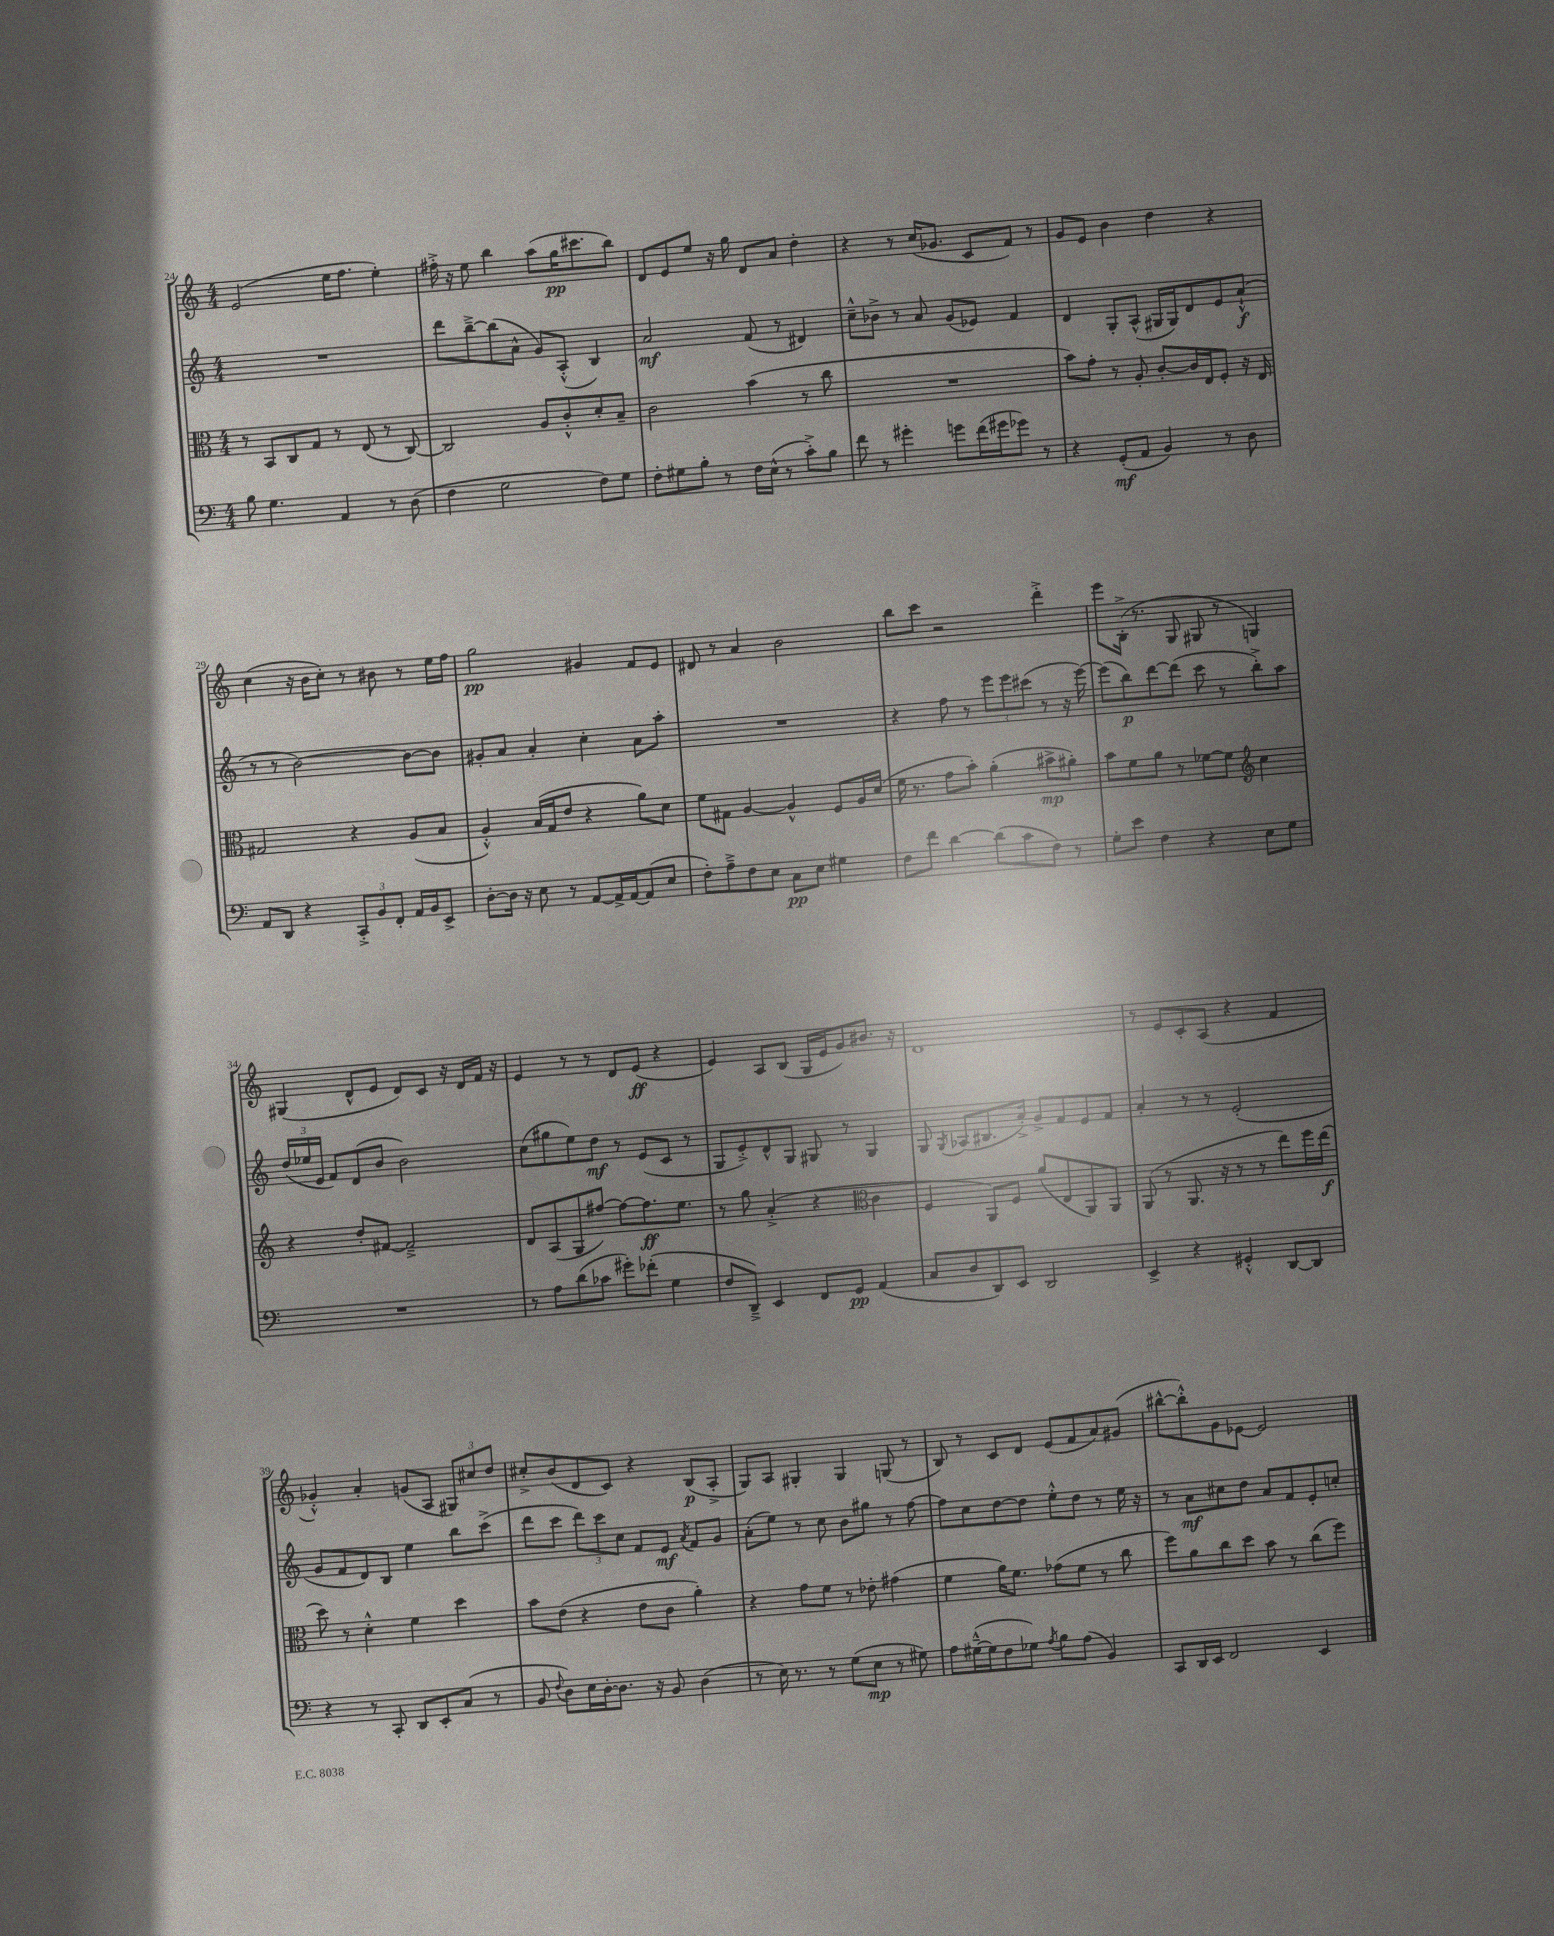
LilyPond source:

<<
\new StaffGroup <<
\new Staff = "s0" {
    \clef treble \key c \major \numericTimeSignature \time 4/4
    \autoBeamOff e'2( e''16[ f''8.] e''4-.) |
    fis''16-.-> r16 e''8 b''4 a''8[( g''16\pp cis'''8. b''8]) |
    d'8[ e'8 e''8] r16 g''16 d'8[ a'8] d''4-. |
    r4 r8 c''16[( ges'8.] c'8[ f'8]) r8 |
    g'8[ e'8] b'4 d''4 r4 |
    c''4( r16 b'16[ c''8]-.) r8 bis'8 r8 e''16[ f''16] |
    g''2\pp gis'4 f'8[ e'8] |
    dis'8 r8 a'4 b'2 |
    b''8[ c'''8] r2 d'''4-.-> |
    e'''8[ b16]-.->( r8. g8 gis8 r8 g4) |
    gis4( d'8[-^ e'8] d'8[) c'8] r16 d'16[ f'16] r16 |
    e'4 r8 r8 d'8[ e'8]\ff( r4 |
    e'4) a8[ b8]( g16[ e'16 g'8) bis'8.] r16 |
    d'1 |
    r8 e'8[ c'8-. a8]( r4 f'4 |
    ges'4-.-^) a'4-. g'8[( a8] \tuplet 3/2 { gis8[) cis''8 d''8] } |
    cis''8[-.-> b'8( d'8 c'8]) r4 b8[\p( a8]-.-> |
    g8[) a8] gis4-. gis4 g8( r8 |
    b8) r8 c'8[ d'8] e'8[( f'8 a'8) gis'8]( |
    bis''8[~-^ bis''8-.-^) g'8 ees'8]~ ees'2 \bar "|." |
}
\new Staff = "s1" {
    \clef treble \key c \major \numericTimeSignature \time 4/4
    \autoBeamOff R1 |
    d'''8[ b''8~---> b''8( a'8]-^ g'8[) a8]-.-^( b4) |
    a'2\mf f'8( r8 dis'4) |
    c''8[---^ bes'8]-> r8 a'8 g'8[( ees'8]) f'4 |
    d'4 g8[-. a8]-^( gis16[ gis16) d'8 e'8 a'8]-!-^\f( |
    r8 r8 b'2~) b'8[~ b'8] |
    gis'8[-. a'8] a'4-. c''4-. a'8[ a''8]-. |
    R1 |
    r4 f''8 r8 \tuplet 3/2 { e'''8[ e'''8 cis'''8]( } r8 r16 e'''16~) |
    e'''8[( b''8\p) d'''8~ d'''8]( c'''8 r8 b''8[-.->) a''8] |
    \tuplet 3/2 { d''16[( ees''16 e'16] } f'8[) d'8( b'8] b'2) |
    c''8[( gis''8 e''8) d''8]\mf r8 e'8[( c'8] r8 |
    g8[ e'8-.->) d'8-^ g8] gis8 r8 gis4 |
    g8 \acciaccatura { g8 } aes8[( bis8. a'16]-.->) g'8[-> f'8 e'8 f'8] |
    a'4-. r8 r8 e'2-.( |
    g'8[ f'8 d'8) b8] e''4 b''8[ c'''8]->( |
    d'''8[ c'''8] \tuplet 3/2 { d'''8[) c'''8 c''8] } f'8[ e'8]\mf \acciaccatura { a'8 } f'8[ g'8] |
    a'8[-.( e''8]) r8 c''8 b'8[ gis''8] r8 f''8~ |
    f''8[ c''8 d''8~ d''8] e''8[-.-^ d''8] r8 e''16 r16 |
    r8 a'8[\mf cis''8 d''8] a'8[ f'8 e'8-. c''8]-. \bar "|." |
}
\new Staff = "s2" {
    \clef alto \key c \major \numericTimeSignature \time 4/4
    \autoBeamOff r8 b,8[ c8 g8] r8 e8( r8 c8~) |
    c2 a8[ c'8-.-^ d'8-. b8]-- |
    c'2 b'4( r8 c''8 |
    R1 |
    b'8[) g'8]-. r8 a8-. c'8[~-. c'16 e16 f8]-. r16 e16 |
    gis2 r4 a8[( b8] |
    a4-.-^) b16[( g16 e'8] r4 a'8[) d'8] |
    f'8[ gis8] a4~ a4-^ f8[ a16 d'16]( |
    f'16 r8. g'8[ b'8]-.) a'4-.( bis'8[->\mp ais'8]-.) |
    b'8[ f'8 a'8] r8 fes'8[~ fes'8] \clef treble c''4 |
    r4 d''8[-. fis'8]~ fis'2---> |
    d'8[ a8( g8 fis''8]~) fis''8[~ fis''8.\ff e''8.] |
    r8 g''8 a'4-.->( r4 \clef alto c'4 |
    f4 a,8[) f8] a'8[( e8 a,8) a,8] |
    a,8( r8 a,8. r16 r8 r8 e''8[) f''16 e''16]\f( |
    d''8) r8 d'4-.-^ f'4 d''4 |
    b'8[ e'8]( r4 e'8[ c'8] a'4-.) |
    r4 g'8[ f'8] r8 ees'8-. gis'4( |
    f'4 a'16[) f'8.] ges'8[( f'8] r8 c''8 |
    f''8[) a'8 c''8 d''8] b'8 r8 c''8[( f''8]) \bar "|." |
}
\new Staff = "s3" {
    \clef bass \key c \major \numericTimeSignature \time 4/4
    \autoBeamOff b8 g4. a,4 r8 d8( |
    f4 g2 f8[) g8] |
    f8[-. gis8 b8]-. r8 f16[ e16]-^( r8 c'8[-.->) b8] |
    f'8 r8 gis'4-. g'8[ f'16( gis'16 ges'8]) r8 |
    r4 g,8[-.\mf( a,8] b,4) r8 d8 |
    a,8[ d,8] r4 \tuplet 3/2 { c,8[-.-> b,8 f,8]-. } a,16[ b,16 e,8]-> |
    d8[~-. d16] r16 e8 r8 a,8[~ a,16-> a,16~ a,8( e8] |
    f8[-.) a8---> f8 e8] c8[\pp e8] gis4 |
    f8[ f'8] d'4~ d'8[( c'8 f8]) r8 |
    g8[-. e'8] f4 r4 e8[ g8] |
    R1 |
    r8 a8[ d'8( ces'8] gis'8[-.) fes'8]-.( g4 |
    f8[ d,8]--->) e,4 f,8[ g,8]\pp a,4( |
    c8[ d8 d,8) e,8] d,2 |
    e,4-> r4 gis,4-.-^ d,8[~ d,8] |
    r4 r8 c,8-. d,8[ e,8-. c8]( r8 |
    b,8 \appoggiatura { f8 } d8[) e16 d16~-. d8.] r16 b,8 d4( |
    r8 e16) r8. r8 g8[( e8]\mp r8 gis8) |
    a8[ gis16~---^( gis16 f8 ges8]) \acciaccatura { a8 } b8[ a8]( b,4) |
    c,8[ d,16 e,16] f,2 e,4 \bar "|." |
}
>>
>>
\layout { \context { \Score currentBarNumber = #24 } }
